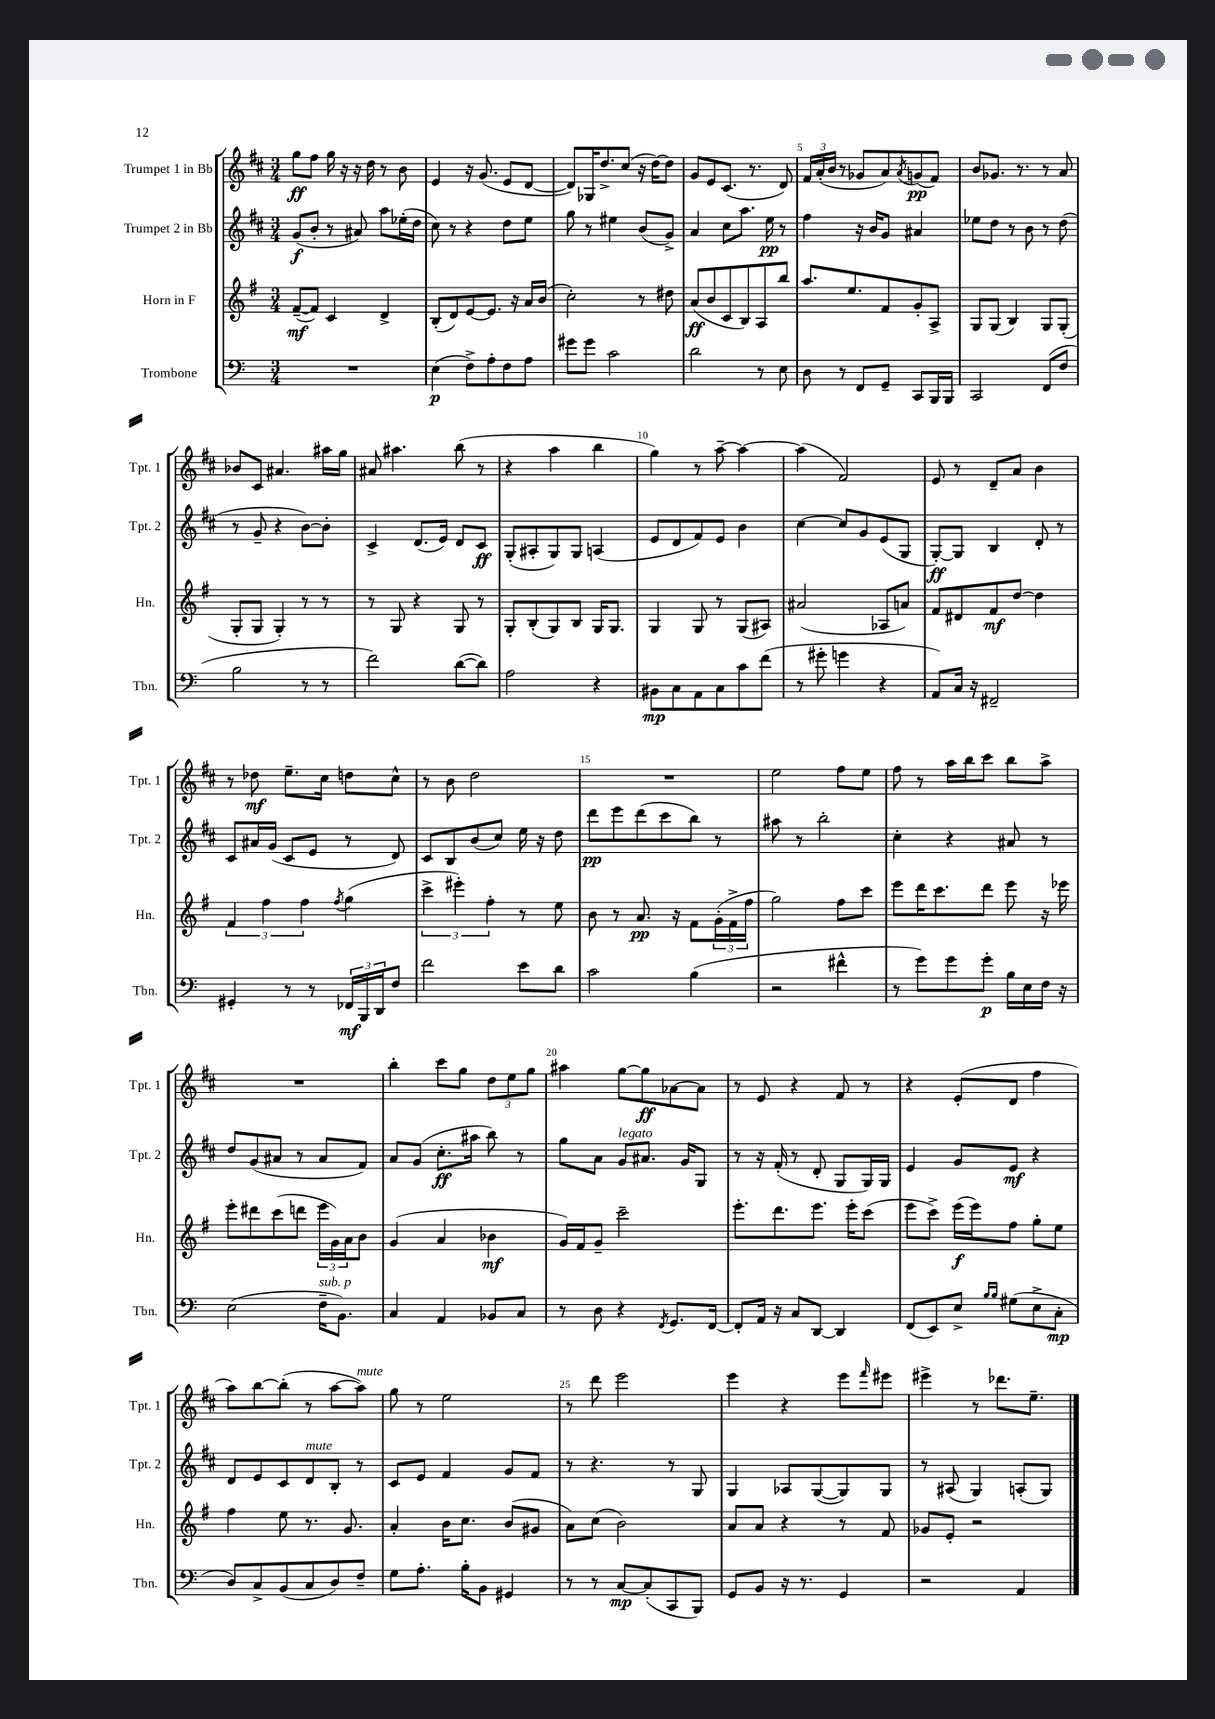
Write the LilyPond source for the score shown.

<<
\new StaffGroup <<
\new Staff = "s0" \with { instrumentName = "Trumpet 1 in Bb" shortInstrumentName = "Tpt. 1" } {
    \clef treble \key d \major \numericTimeSignature \time 3/4
    g''8\ff fis''8 g''16 r16 r16 d''16 r8 b'8 |
    e'4 r16 g'8.( e'8 d'8~ |
    d'8) ges16 d''8.-> cis''8( r16 d''16~) d''8 |
    g'8 e'8 cis'8.( r8. d'8) |
    \tuplet 3/2 { fis'16 a'16-.( b'16 } r8 ges'8 a'8) \acciaccatura { a'8 } g'8\pp( fis'8) |
    b'8 ges'8. r8. r8 a'8 |
    bes'8 cis'8 ais'4. ais''16 g''16 |
    ais'8 ais''4. b''8( r8 |
    r4 a''4 b''4 |
    g''4) r8 a''8~-- a''4~ |
    a''4( fis'2) |
    e'8 r8 d'8-- a'8 b'4 |
    r8 des''8\mf e''8.-- cis''16 d''8 cis''8-^ |
    r8 b'8 d''2 |
    R2. |
    e''2 fis''8 e''8 |
    fis''8 r8 a''16 b''16 cis'''8 b''8 a''8-> |
    R2. |
    b''4-. cis'''8 g''8 \tuplet 3/2 { d''8 e''8 g''8 } |
    ais''4 g''8~ g''8\ff aes'8~ aes'8 |
    r8 e'8 r4 fis'8 r8 |
    r4 e'8-.( d'8 fis''4 |
    a''8) b''8~ b''8-.( r8 a''8~ a''8^\markup { \italic "mute" }) |
    g''8 r8 e''2 |
    r8 d'''8 e'''2 |
    e'''4 r4 e'''8 \grace { fis'''16 } eis'''8 |
    eis'''4-> r8 des'''8. e''8.-- \bar "|." |
}
\new Staff = "s1" \with { instrumentName = "Trumpet 2 in Bb" shortInstrumentName = "Tpt. 2" } {
    \clef treble \key d \major \numericTimeSignature \time 3/4
    g'8\f( b'8-. r8 ais'8) a''8 ees''16-.( d''16 |
    cis''8) r8 r4 d''8 e''8 |
    g''8 r8 eis''4 b'8( g'8->) |
    a'4 cis''8 a''8. e''16\pp r8 |
    fis''4 r16 b'16 g'8 ais'4 |
    ees''8 d''8 r8 b'8 r8 d''8( |
    r8 g'8-- r4 b'8~) b'8-. |
    cis'4-> d'8.( e'16) d'8 cis'8\ff |
    g8-.( ais8-. g8) g8 a4( |
    e'8 d'8 fis'8) e'8 b'4 |
    cis''4~ cis''8 g'8 e'8( g8 |
    g8~-.\ff) g8 b4 d'8-. r8 |
    cis'8 ais'16 g'16( cis'8 e'8 r8 d'8) |
    cis'8 b8 b'8( cis''8) e''16 r16 d''8 |
    d'''8\pp e'''8 d'''8( cis'''8 b''8) r8 |
    ais''8 r8 b''2-. |
    cis''4-. r4 ais'8 r8 |
    d''8 g'8( ais'8 r8 ais'8 fis'8) |
    a'8 g'8( cis''8.-.\ff ais''16 b''8) r8 |
    g''8 a'8 g'8^\markup { \italic "legato" } ais'8. g'16 g8 |
    r8 r16 fis'16-.( r8 d'8-. g8 g16) g16 |
    e'4 g'8 e'8\mf r4 |
    d'8 e'8 cis'8 d'8^\markup { \italic "mute" } b8-. r8 |
    cis'8 e'8 fis'4 g'8 fis'8 |
    r8 r4. r8 g8 |
    g4 aes8 g8~( g8) g8 |
    r8 ais8( g4) a8-.( g8) \bar "|." |
}
\new Staff = "s2" \with { instrumentName = "Horn in F" shortInstrumentName = "Hn." } {
    \clef treble \key g \major \numericTimeSignature \time 3/4
    fis'8~--\mf( fis'8) c'4 d'4-> |
    b8-.( d'8) e'8~ e'8. r16 a'16 b'16( |
    c''2-.) r8 dis''8 |
    a'8\ff( b'8 c'8 b8) a8 b''8 |
    a''8. e''8. fis'8 g'8-. a8-> |
    g8 g8( b4) g8 g8-.( |
    g8-. g8 g4-.) r8 r8 |
    r8 g8 r4 g8 r8 |
    g8-. b8-.( g8) b8 g16 g8. |
    g4 g8 r8 g8( ais8) |
    ais'2( aes8 a'8) |
    fis'8 dis'8 fis'8\mf d''8~ d''4 |
    \tuplet 3/2 { fis'4 fis''4 fis''4 } \acciaccatura { fis''8 } g''4( |
    \tuplet 3/2 { c'''4-> eis'''4-.) fis''4-. } r8 e''8 |
    b'8 r8 a'8.\pp r16 fis'8 \tuplet 3/2 { g'16-.( fis'16-> fis''16 } |
    g''2) fis''8 c'''8 |
    e'''8 d'''16 c'''8. d'''8 e'''8 r16 ees'''16 |
    e'''8-. dis'''8 c'''8( d'''8 \tuplet 3/2 { e'''16 g'16) a'16 } b'8 |
    g'4( a'4 bes'4\mf |
    g'16) fis'16 g'8-- c'''2-- |
    e'''8.-. d'''8. e'''8. e'''16-. c'''8( |
    e'''8 c'''8->) e'''16\f( e'''16) fis''8 g''8-. e''8 |
    fis''4 e''8 r8. g'8. |
    a'4-. b'16 c''8. b'8( gis'8 |
    a'8) c''8( b'2) |
    a'8 a'8 r4 r8 fis'8 |
    ges'8 e'8-. r2 \bar "|." |
}
\new Staff = "s3" \with { instrumentName = "Trombone" shortInstrumentName = "Tbn." } {
    \clef bass \key c \major \numericTimeSignature \time 3/4
    R2. |
    e4\p( f8->) a8-. f8 a8 |
    gis'8 gis'8 c'2 |
    d'2 r8 e8 |
    d8 r8 f,8 g,8-- c,8 b,,16 b,,16 |
    c,2 f,8( f8 |
    b2 r8 r8 |
    f'2) d'8~( d'8) |
    a2 r4 |
    bis,8\mp c8 a,8 c8 c'8 f'8( |
    r8 gis'8-. g'4 r4 |
    a,8) c16 r16 fis,2-- |
    gis,4-. r8 r8 \tuplet 3/2 { fes,16\mf b,,16 d,16 } f8 |
    f'2 e'8 d'8 |
    c'2 b4( |
    r2 fis'4-^ |
    r8 g'8) g'8 g'8-.\p b16 e16 f16 r16 |
    e2( f16--^\markup { \italic "sub. p" } b,8.) |
    c4 a,4 bes,8 c8 |
    r8 d8 r4 \acciaccatura { f,8 } g,8. f,16~ |
    f,8-. a,16 r16 c8 d,8~ d,4 |
    f,8( e,8) e8-> \grace { b16 b16 } gis8( e8-> c8-.\mp |
    d8) c8-> b,8( c8 d8) f8-- |
    g8 a8.-. b16-. b,8 gis,4 |
    r8 r8 c8~\mp c8-.( c,8 b,,8) |
    g,8 b,8 r16 r8. g,4 |
    r2 a,4 \bar "|." |
}
>>
>>
\layout { \context { \Score \override BarNumber.break-visibility = ##(#f #t #t) barNumberVisibility = #(every-nth-bar-number-visible 5) } }
